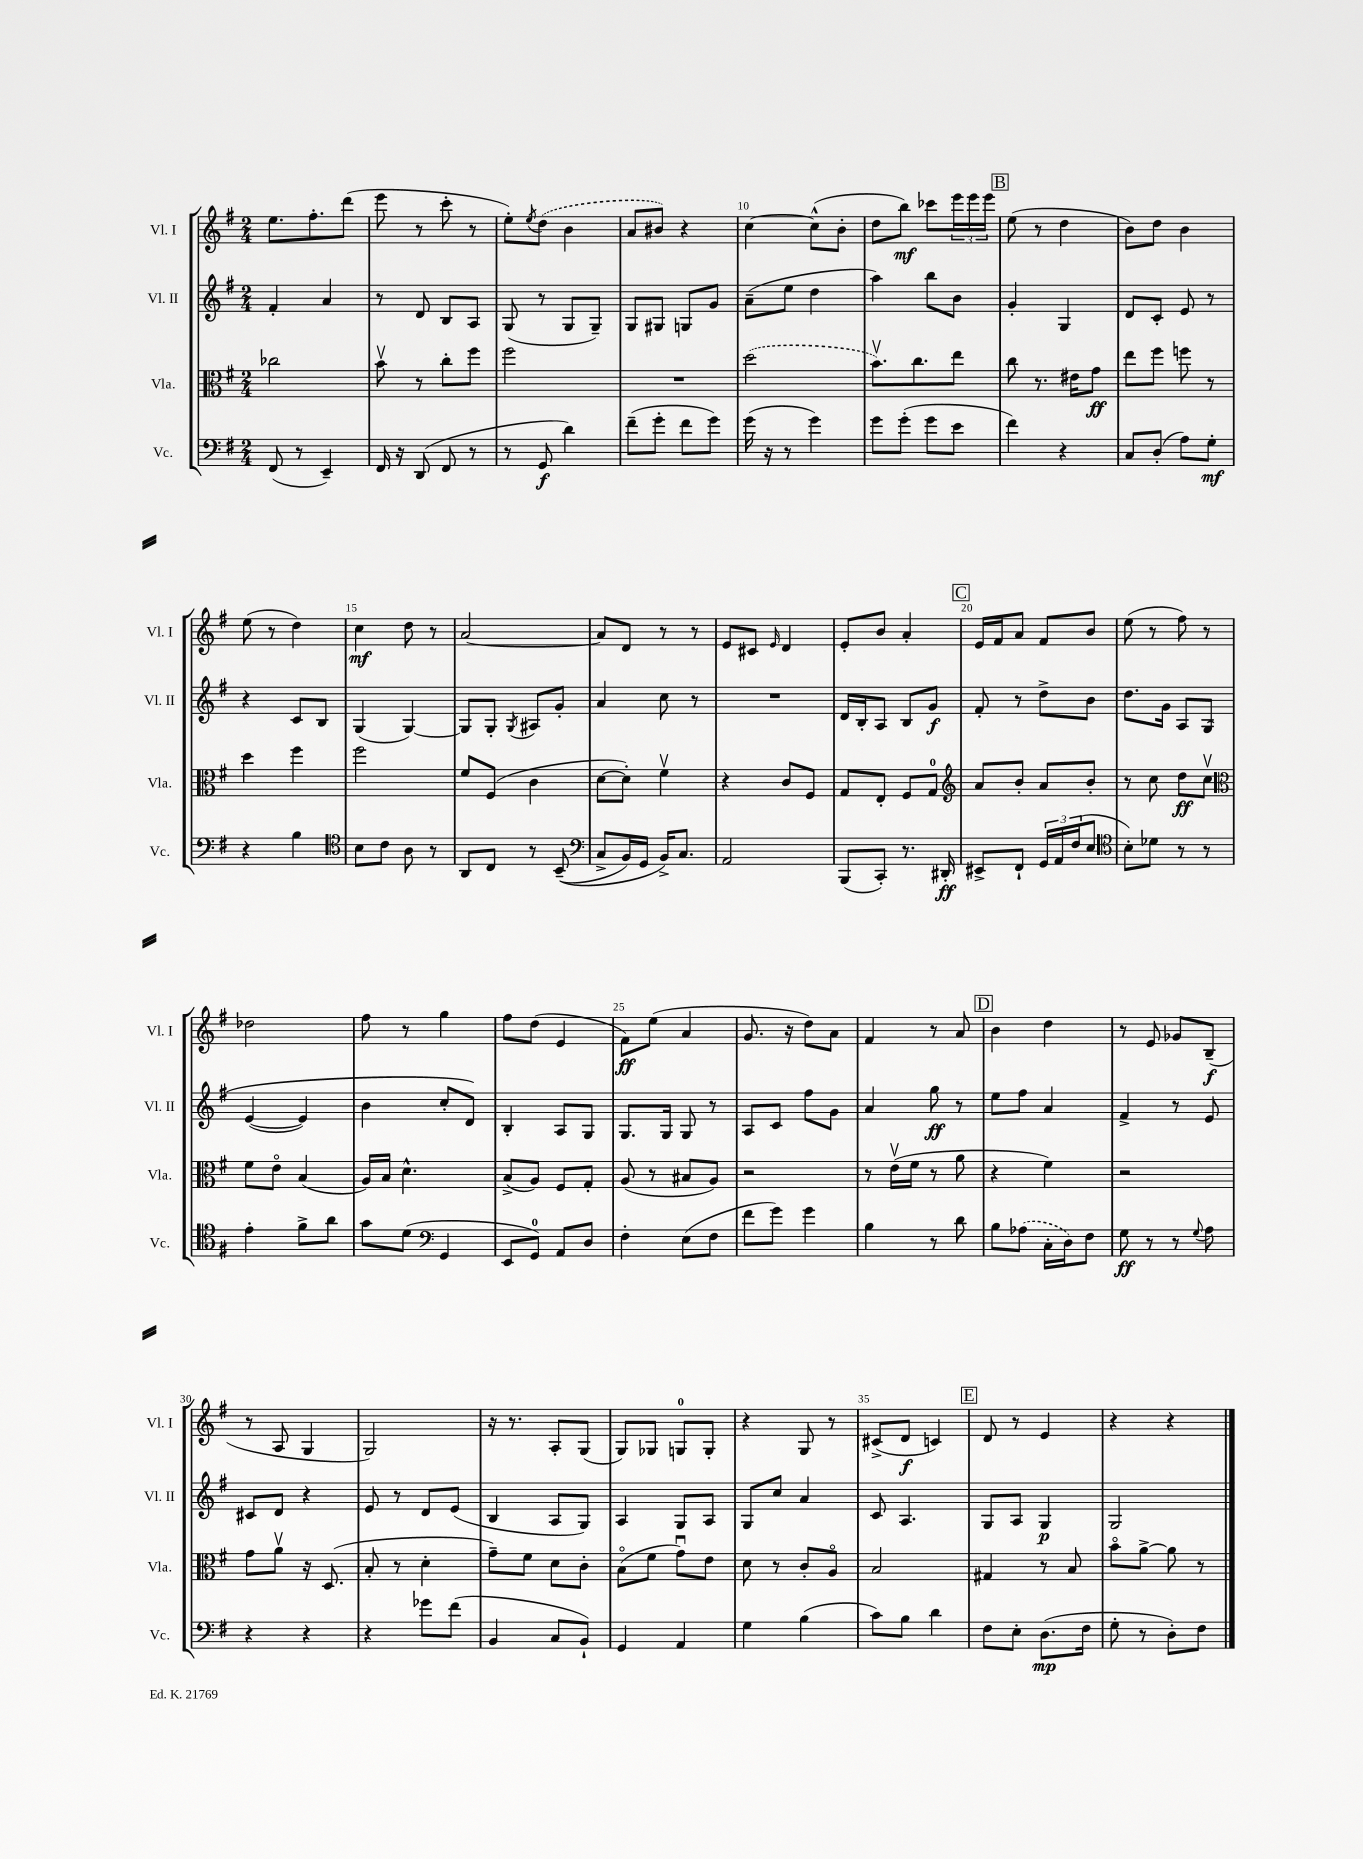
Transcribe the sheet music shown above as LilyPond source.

<<
\new StaffGroup <<
\new Staff = "s0" \with { instrumentName = "Vl. I" shortInstrumentName = "Vl. I" } {
    \clef treble \key g \major \numericTimeSignature \time 2/4
    e''8. fis''8.-. d'''8( |
    e'''8 r8 c'''8-. r8 |
    e''8-.) \acciaccatura { e''8 } \once \slurDashed d''8( b'4 |
    a'8 bis'8) r4 |
    c''4~ c''8-^( b'8-. |
    d''8 b''8\mf) ces'''8 \tuplet 3/2 { e'''16 e'''16 e'''16 } |
    \mark \markup { \box "B" } e''8( r8 d''4 |
    b'8) d''8 b'4 |
    e''8( r8 d''4) |
    c''4\mf d''8 r8 |
    a'2~ |
    a'8 d'8 r8 r8 |
    e'8 cis'8 \grace { e'16 } d'4 |
    e'8-. b'8 a'4-. |
    \mark \markup { \box "C" } e'16 fis'16 a'8 fis'8 b'8 |
    e''8( r8 fis''8) r8 |
    des''2 |
    fis''8 r8 g''4 |
    fis''8 d''8( e'4 |
    fis'8\ff) e''8( a'4 |
    g'8. r16 d''8) a'8 |
    fis'4 r8 a'8 |
    \mark \markup { \box "D" } b'4 d''4 |
    r8 e'8 ges'8 b8--\f( |
    r8 a8 g4 |
    g2) |
    r16 r8. a8-. g8( |
    g8) ges8 g8-0 g8-. |
    r4 g8 r8 |
    cis'8->( d'8\f c'4) |
    \mark \markup { \box "E" } d'8 r8 e'4 |
    r4 r4 \bar "|." |
}
\new Staff = "s1" \with { instrumentName = "Vl. II" shortInstrumentName = "Vl. II" } {
    \clef treble \key g \major \numericTimeSignature \time 2/4
    fis'4-. a'4 |
    r8 d'8 b8 a8 |
    g8( r8 g8 g8--) |
    g8 gis8 g8 g'8 |
    a'8--( e''8 d''4 |
    a''4) b''8 b'8 |
    \mark \markup { \box "B" } g'4-. g4 |
    d'8 c'8-. e'8 r8 |
    r4 c'8 b8 |
    g4( g4~) |
    g8 g8-. \acciaccatura { g8 } ais8 g'8-. |
    a'4 c''8 r8 |
    R2 |
    d'16 b16-. a8 b8 g'8\f |
    \mark \markup { \box "C" } fis'8-. r8 d''8-> b'8 |
    d''8. g'16 a8 g8\( |
    e'4~( e'4) |
    b'4 c''8-. d'8\) |
    b4-. a8 g8 |
    g8. g16 g8 r8 |
    a8 c'8 fis''8 g'8 |
    a'4 g''8\ff r8 |
    \mark \markup { \box "D" } e''8 fis''8 a'4 |
    fis'4-> r8 e'8 |
    cis'8 d'8 r4 |
    e'8 r8 d'8 e'8( |
    b4 a8 g8) |
    a4 g8 a8 |
    g8 c''8 a'4 |
    c'8 a4. |
    \mark \markup { \box "E" } g8 a8 g4\p |
    g2 \bar "|." |
}
\new Staff = "s2" \with { instrumentName = "Vla." shortInstrumentName = "Vla." } {
    \clef alto \key g \major \numericTimeSignature \time 2/4
    ces''2 |
    b'8\upbow r8 c''8-. fis''8 |
    fis''2 |
    R2 |
    \once \slurDashed d''2( |
    b'8.\upbow) c''8. e''8 |
    \mark \markup { \box "B" } c''8 r8. eis'16 g'8\ff |
    e''8 fis''8 f''8 r8 |
    d''4 fis''4 |
    fis''2 |
    fis'8 fis8( c'4 |
    d'8~ d'8-.) fis'4\upbow |
    r4 c'8 fis8 |
    g8 e8-. fis8 g8-0 |
    \mark \markup { \box "C" } \clef treble a'8 b'8-. a'8 b'8-. |
    r8 c''8 d''8\ff c''8\upbow |
    \clef alto fis'8 e'8\flageolet b4( |
    a16) b16 d'4.-^ |
    b8->( a8) fis8 g8-. |
    a8( r8 bis8 a8) |
    r2 |
    r8 e'16\upbow( fis'16 r8 a'8 |
    \mark \markup { \box "D" } r4 fis'4) |
    r2 |
    g'8 a'8\upbow r16 d8.( |
    b8-. r8 d'4-. |
    g'8--) fis'8 d'8 c'8-. |
    b8\flageolet( fis'8 g'8\downbow) e'8 |
    d'8 r8 c'8-. a8\flageolet |
    b2 |
    \mark \markup { \box "E" } gis4 r8 b8 |
    b'8\flageolet a'8~-> a'8 r8 \bar "|." |
}
\new Staff = "s3" \with { instrumentName = "Vc." shortInstrumentName = "Vc." } {
    \clef bass \key g \major \numericTimeSignature \time 2/4
    fis,8( r8 e,4--) |
    fis,16 r16 d,8( fis,8 r8 |
    r8 g,8\f d'4) |
    fis'8--( g'8-. fis'8 g'8) |
    g'16( r16 r8 g'4) |
    g'8 g'8-.( g'8 e'8 |
    \mark \markup { \box "B" } fis'4) r4 |
    c8 d8-.( a8) g8-.\mf |
    r4 b4 |
    \clef tenor b8 c'8 a8 r8 |
    a,8 c8 r8 b,8--(\( |
    \clef bass c8-> b,16) g,16 b,16->\) c8. |
    a,2 |
    b,,8( c,8-.) r8. dis,16-.\ff |
    \mark \markup { \box "C" } eis,8-> fis,8-! \tuplet 3/2 { g,16 a,16 fis16( } e8 |
    \clef tenor b8-.) des'8 r8 r8 |
    e'4-. fis'8-> a'8 |
    g'8 d'8( \clef bass g,4 |
    e,8 g,8-0) a,8 d8 |
    fis4-. e8( fis8 |
    fis'8 g'8) g'4 |
    b4 r8 d'8 |
    \mark \markup { \box "D" } b8 \once \slurDashed aes8( c16-. d16) fis8 |
    g8\ff r8 r8 \appoggiatura { g8 } a8 |
    r4 r4 |
    r4 ges'8 fis'8( |
    b,4 c8 b,8-!) |
    g,4 a,4 |
    g4 b4( |
    c'8) b8 d'4 |
    \mark \markup { \box "E" } fis8 e8-. d8.\mp( fis16 |
    g8-. r8 d8-.) fis8 \bar "|." |
}
>>
>>
\layout { \context { \Score currentBarNumber = #6 \override BarNumber.break-visibility = ##(#f #t #t) barNumberVisibility = #(every-nth-bar-number-visible 5) } }
